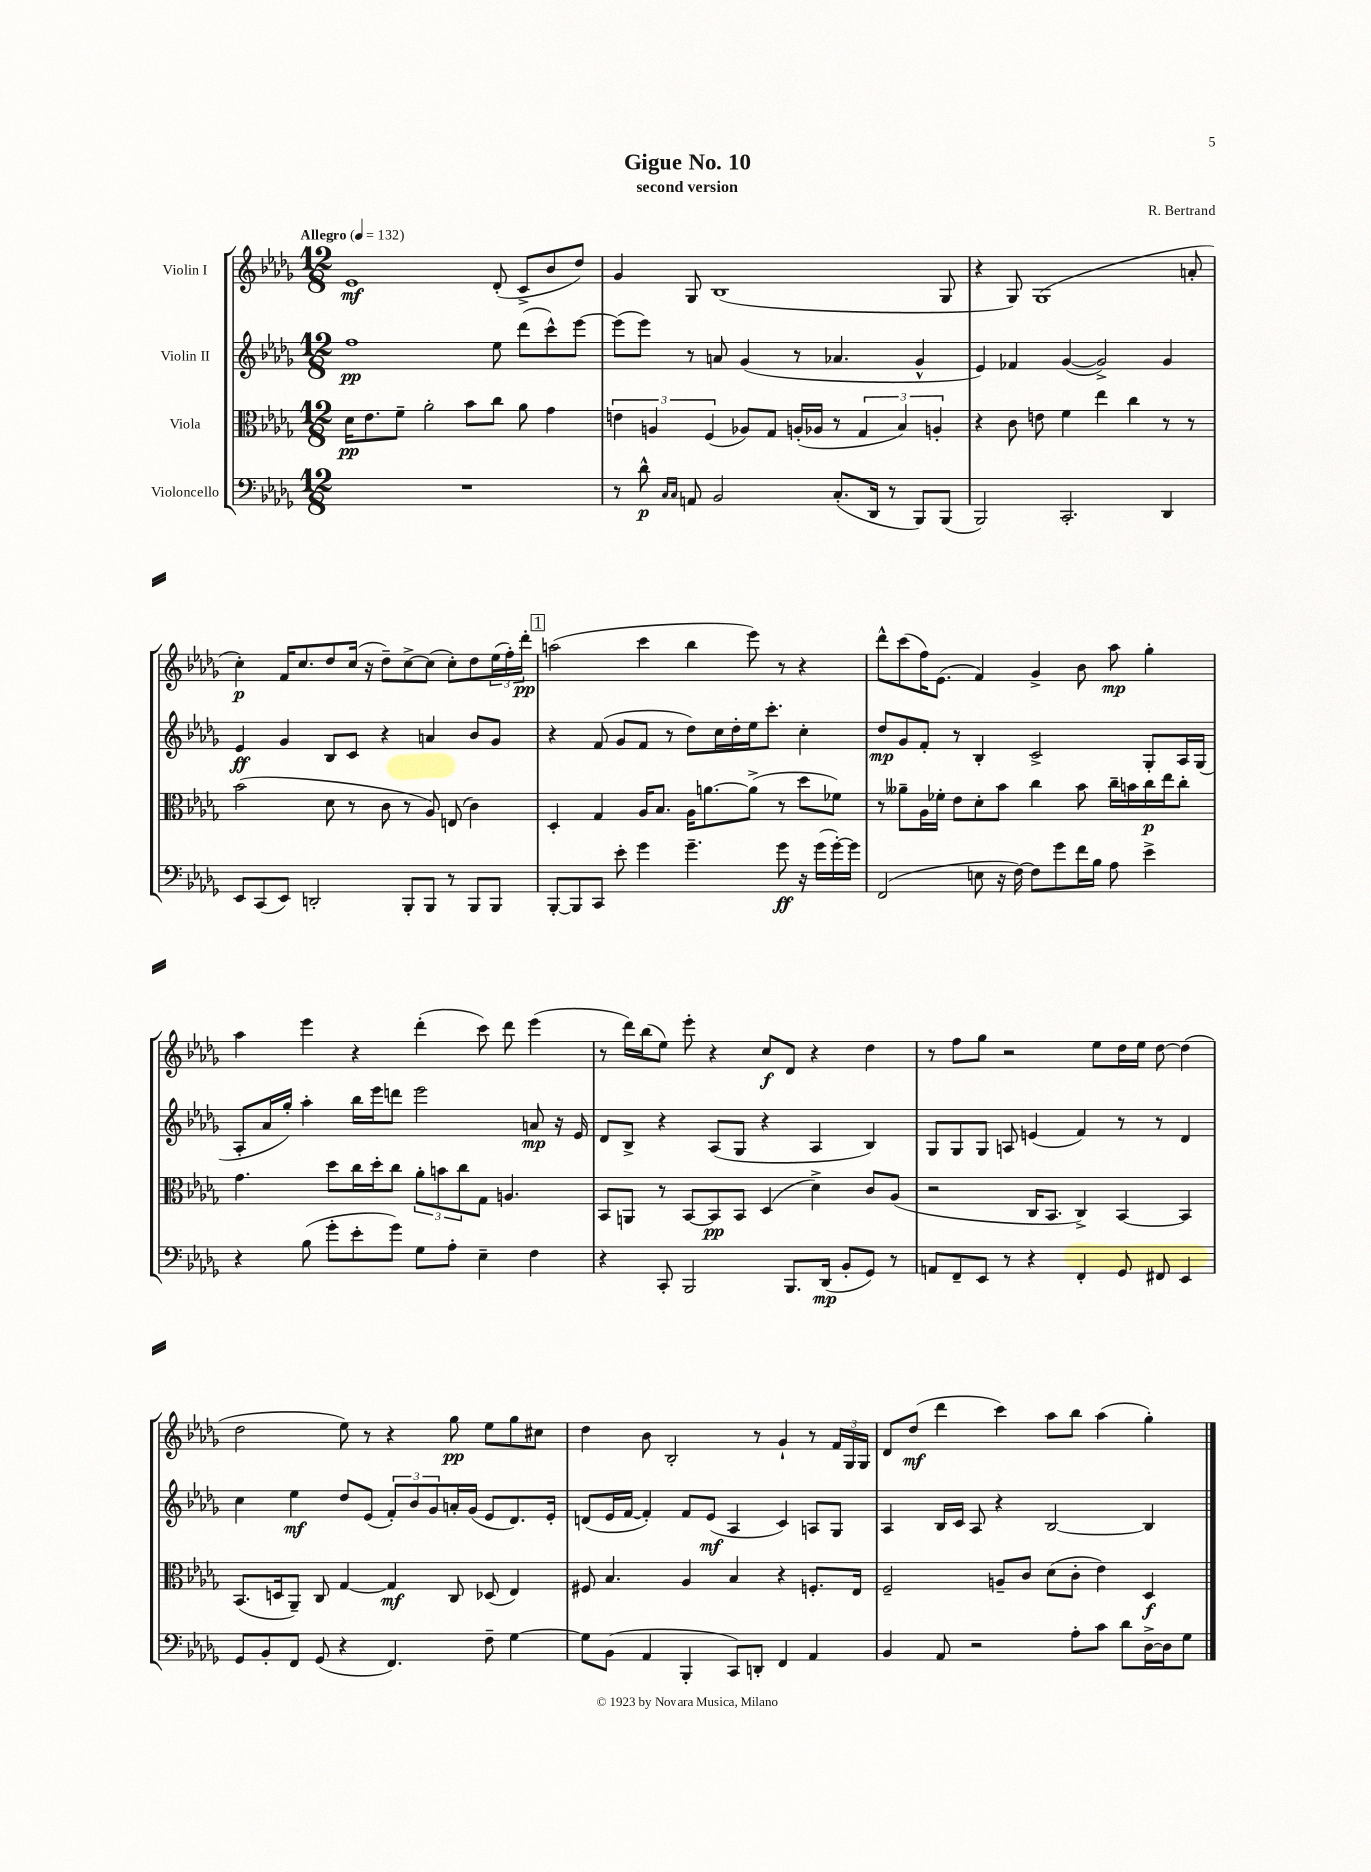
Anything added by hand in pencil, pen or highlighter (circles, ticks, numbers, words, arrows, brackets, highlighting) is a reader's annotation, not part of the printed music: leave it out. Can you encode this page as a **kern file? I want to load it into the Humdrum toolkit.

**kern	**kern	**kern	**kern
*staff4	*staff3	*staff2	*staff1
*clefF4	*clefC3	*clefG2	*clefG2
*k[b-e-a-d-g-]	*k[b-e-a-d-g-]	*k[b-e-a-d-g-]	*k[b-e-a-d-g-]
*M12/8	*M12/8	*M12/8	*M12/8
*MM132	*MM132	*MM132	*MM132
1.r	16d-	1ff	1e-
.	8.e-	.	.
.	8f~	.	.
.	2a-'	.	.
.	8b-	.	.
.	8cc	8ee-	(8d-'
.	8a-	(8ddd-	8c^
.	4g-	8ccc^^)	8b-
.	.	[8eee-	8dd-)
=	=	=	=
8r	6e	(8eee-]	4g-
8d-^^	.	8eee-)	.
.	6A	.	.
16qqC	.	.	.
16qqC	.	.	.
8AA	.	8r	8G-
.	(6F	.	.
2BB-	.	8a	(1B-
.	8A-)	(4g-	.
.	8G-	.	.
.	(16A'	8r	.
.	16A-	.	.
(8.C'	8r	4.a-	.
.	6G-	.	.
16DD-	.	.	.
8r	.	.	.
.	6B-)	.	.
8BBB-)	.	4g-^^	.
.	6A'	.	.
(8BBB-	.	.	8G-
=	=	=	=
2BBB-)	4r	4e-)	4r
.	8c	4f-	8G-)
.	8e	.	(1G-
2.CC'	4f	([4g-	.
.	4ee-	2g-^])	.
.	4cc	.	.
4DD-	8r	4g-	.
.	8r	.	8a'
=	=	=	=
8EE-	(2b-	4e-	4cc')
(8CC	.	.	.
8EE-)	.	4g-	16f
.	.	.	8.cc
2DD'	.	.	.
.	8d-	8B-	8dd-
.	8r	8c	(16cc
.	.	.	16r
.	8c	4r	8dd-~)
8BBB-'	8r	.	[8cc^
8BBB-	8A-)	4a	(8cc]
8r	(8E	.	8cc')
8BBB-	4c)	8b-	8dd-
8BBB-	.	8g-	(24ee-
.	.	.	24ff')
.	.	.	24ddd-'
=	=	=	=
[8BBB-'	4D-'	4r	(2aa
8BBB-]	.	.	.
8CC	4G-	(8f	.
8e-'	.	8g-	.
4g-	16A-	8f	4ccc
.	8.B-	.	.
.	.	8r	.
4.g-~	16A-	8dd-)	4bb-
.	[8.a	.	.
.	.	16cc	.
.	.	16dd-'	.
.	(8a^]	16ee-	8eee-)
.	.	8.ccc'	.
8g-	8r	.	8r
16r	8dd-	4cc'	4r
(16g-	.	.	.
[16g-')	8f-)	.	.
16g-]	.	.	.
=	=	=	=
(2FF	8r	8dd-	8ddd-^^
.	8a--~	8g-	(8ccc
.	16A-	8f'	16ff)
.	16f-'	.	(8.e-
.	8e-	8r	.
8E	8d-'	4B-'	4f)
16r	8b-	.	.
[16F)	.	.	.
8F]	4cc	2c^	4g-^
8g-	.	.	.
16f	8b-	.	8b-
16B-	.	.	.
8A-	16cc~	.	8aa-
.	16b	.	.
4e-^	16cc	8G-'	4gg-'
.	16ee-	.	.
.	8cc'	16A-	.
.	.	(16G-	.
=	=	=	=
4r	4.g-	8A-'	4aa-
.	.	16a-	.
.	.	16gg-')	.
(8B-	.	4aa-'	4eee-
8g-'	8dd-	.	.
8e-'	16cc	16bb-	4r
.	16dd-'	16eee-	.
8g-)	8cc	8ddd	.
8G-	12a-'	2eee-	(4ddd-'
.	12b	.	.
8A-'	.	.	.
.	12cc	.	.
4E-~	8G-	.	8ccc)
.	4.A	.	8ddd-
4F	.	8a	(4eee-
.	.	16r	.
.	.	16e-	.
=	=	=	=
4r	8BB-	8d-	8r
.	8AA	8B-^	16ddd-)
.	.	.	(16bb-
8CC'	8r	4r	8ee-)
2BBB-	[8BB-	.	8eee-'
.	8BB-]	(8A-	4r
.	8BB-	8G-	.
.	(4D-	4r	8cc
8.BBB-	.	.	8d-
.	4d-^)	4A-	4r
(16DD-	.	.	.
8BB-'	.	.	.
8GG-)	8c	4B-)	4dd-
8r	(8A-	.	.
=	=	=	=
8AA	2r	8G-	8r
8FF~	.	8G-	8ff
8EE-	.	8G-	8gg-
8r	.	8A	2r
4r	16C	(4e	.
.	8.BB-	.	.
4FF'	4C^)	4f)	.
.	.	.	8ee-
8GG-	[4BB-	8r	16dd-
.	.	.	16ee-
8FF#	.	8r	[8dd-
4EE-	4BB-]	4d-	(4dd-]
=	=	=	=
8GG-	(8.BB-	4cc	2dd-
8BB-'	.	.	.
.	16D	.	.
8FF	8AA-~)	4ee-	.
(8GG-	8C	.	.
4r	[4G-	8dd-	8ee-)
.	.	(8e-	8r
4.FF)	4G-]	12f')	4r
.	.	12b-	.
.	.	12g-	.
.	8C	16a'	8gg-
.	.	(16g-	.
8F~	(8D-	8e-	8ee-
[4G-	4E-)	8.d-)	8gg-
.	.	.	8cc#
.	.	16e-'	.
=	=	=	=
8G-]	8F#	(8d	4dd-
(8BB-	4.B-	16e-	.
.	.	[16f	.
4AA-	.	4f'])	8b-
.	.	.	2B-'
4BBB-'	4A-	8f	.
.	.	(8e-	.
8CC)	4B-	4A-	.
8DD'	.	.	8r
4FF	4r	4c)	4g-`
4AA-	8.F'	8A	8r
.	.	8G-	24f
.	.	.	24G-
.	16E-	.	.
.	.	.	24G-
=	=	=	=
4BB-	2F~	4A-	8d-
.	.	.	(8dd-
8AA-	.	16B-	4ddd-
.	.	16c	.
2r	.	8A-	.
.	8A~	4r	4ccc)
.	8c	.	.
.	(8d-	[2B-	8aa-
8A-'	8c'	.	8bb-
8c	4e-)	.	(4aa-
8d-	.	.	.
[16D-^	4D-	4B-]	4gg-')
16D-]	.	.	.
8G-	.	.	.
==	==	==	==
*-	*-	*-	*-
